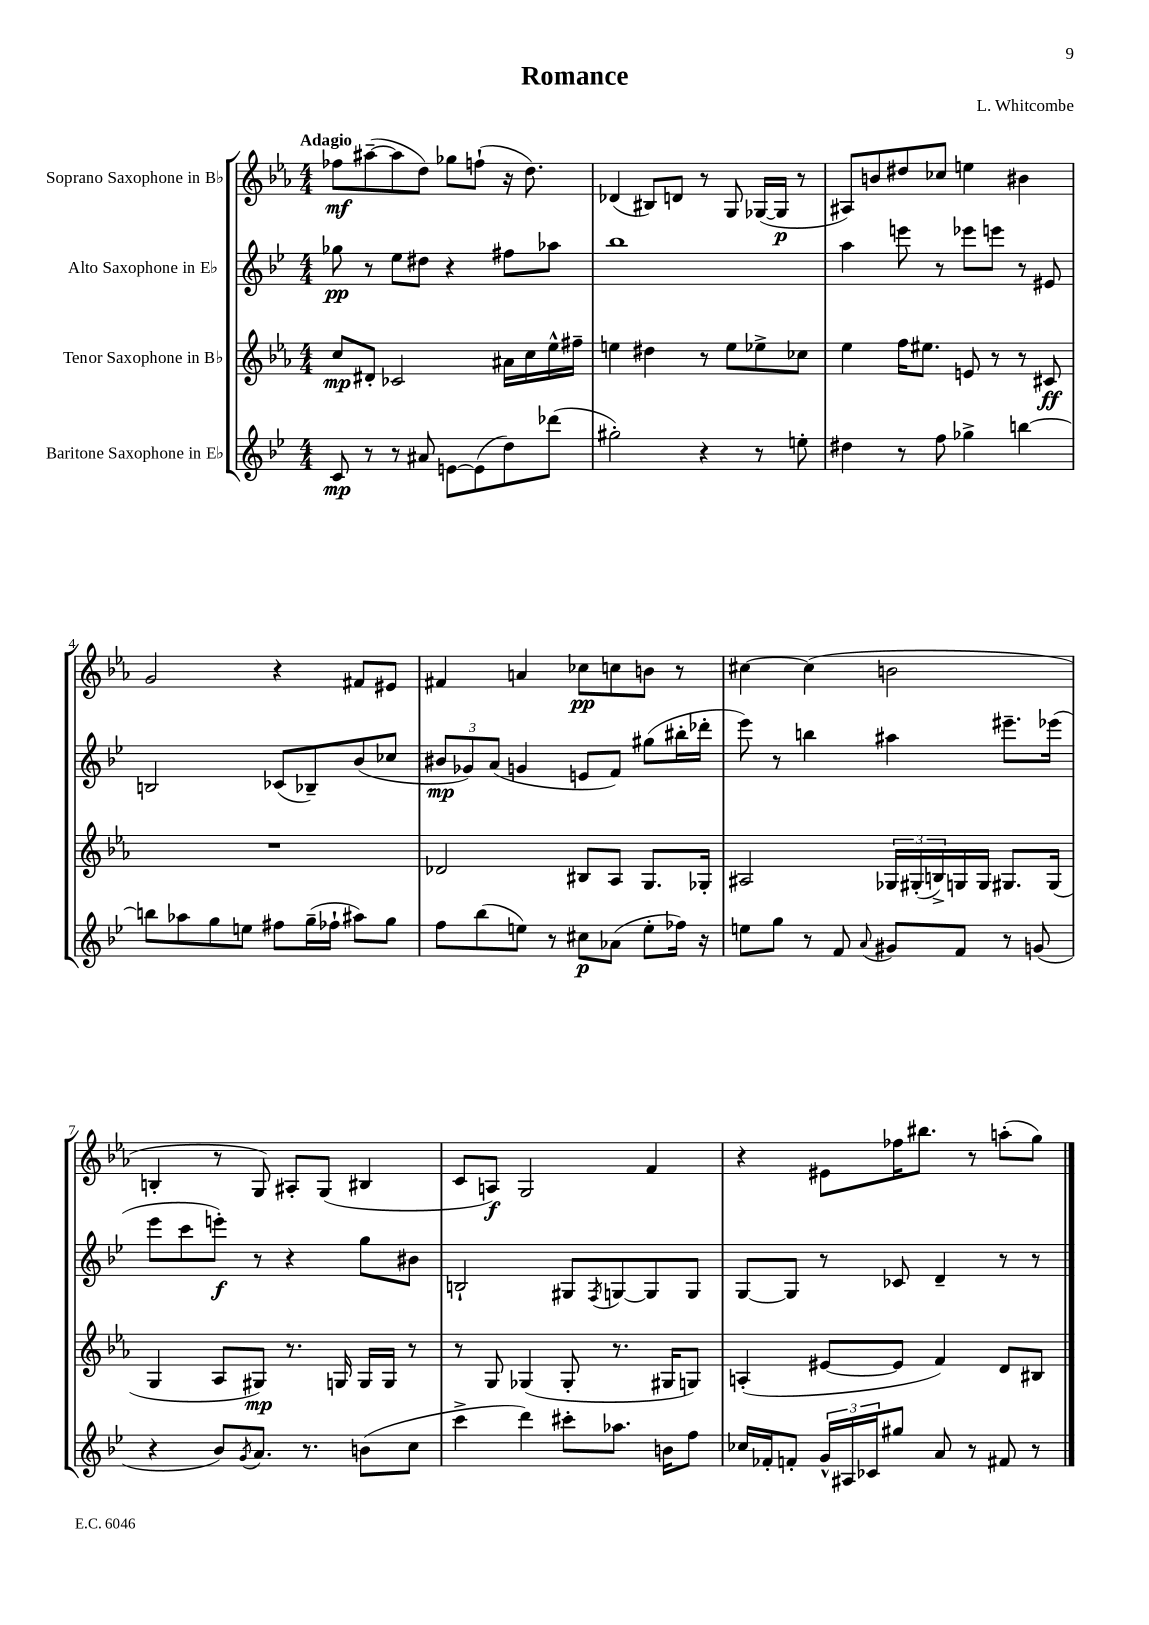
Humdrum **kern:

**kern	**kern	**kern	**kern
*staff4	*staff3	*staff2	*staff1
*clefG2	*clefG2	*clefG2	*clefG2
*k[b-e-]	*k[b-e-a-]	*k[b-e-]	*k[b-e-a-]
*M4/4	*M4/4	*M4/4	*M4/4
8c	8cc	8gg-	8ff-
8r	8d#'	8r	([8aa#~
8r	2c-	8ee-	8aa#]
8a#	.	8dd#	8dd)
[8e	.	4r	8gg-
(8e]	.	.	(8ff`
8dd)	16a#	8ff#	16r
.	16cc	.	8.dd)
(8ddd-	16ee-^^	8aa-	.
.	16ff#~	.	.
=	=	=	=
2gg#')	4ee	1bb-	(4d-
.	4dd#	.	8B#)
.	.	.	8d
4r	8r	.	8r
.	8ee	.	8G
8r	8ee-^	.	([16G-
.	.	.	16G-]
8ee'	8cc-	.	8r
=	=	=	=
4dd#	4ee-	4aa	8A#)
.	.	.	8b
8r	16ff	8eee	8dd#
.	8.ee#	.	.
8ff	.	8r	8cc-
4gg-^	8e	8eee-	4ee
.	8r	8eee	.
[4bb	8r	8r	4b#
.	8c#	8e#	.
=	=	=	=
8bb]	1r	2B	2g
8aa-	.	.	.
8gg	.	.	.
8ee	.	.	.
8ff#	.	(8c-	4r
(16gg~	.	8B-~)	.
16ff-`	.	.	.
8aa#)	.	(8b-	8f#
8gg	.	8cc-	8e#
=	=	=	=
8ff	2d-	12b#	4f#
.	.	12g-)	.
(8bb-	.	.	.
.	.	(12a	.
8ee)	.	4g	4a
8r	.	.	.
8cc#	8B#	8e	8cc-
(8a-	8A-	8f)	8cc
8ee'	8.G	(8gg#	8b
16ff-)	.	16bb#'	8r
16r	16G-'	16ddd-'	.
=	=	=	=
8ee	2A#	8eee-)	[4cc#
8gg	.	8r	.
8r	.	4bb	(4cc#]
8f	.	.	.
8qqa	.	.	.
8g#	24G-	4aa#	2b
.	(24G#'	.	.
.	24B^)	.	.
8f	16G	.	.
.	16G	.	.
8r	8.G#	8.eee#~	.
(8g	.	.	.
.	(16G#	(16eee-	.
=	=	=	=
4r	4G	8eee-	4B'
.	.	8ccc	.
8b-)	8A-	8eee')	8r
8qg	.	.	.
8.a	8G#)	8r	8G)
.	8.r	4r	8A#'
8.r	.	.	.
.	.	.	(8G
.	16G	.	.
(8b	16G	8gg	4B#
.	16G	.	.
8cc	8r	8b#	.
=	=	=	=
4ccc^	8r	2B`	8c
.	8G	.	8A)
4ddd)	(4G-	.	2G
8ccc#'	8G-'	8G#	.
.	.	8qF	.
8.aa-	8.r	[8G	.
.	.	8G]	4f
16b	16G#	.	.
8ff	8G)	8G	.
=	=	=	=
16cc-	(4A'	[8G	4r
16f-'	.	.	.
8f'	.	8G]	.
24g^^	[8e#	8r	8e#
24A#	.	.	.
24c-	.	.	.
8gg#	8e#]	8c-	16ff-
.	.	.	8.bb#
8a	4f)	4d~	.
8r	.	.	8r
8f#	8d	8r	(8aa'
8r	8B#	8r	8gg)
==	==	==	==
*-	*-	*-	*-
